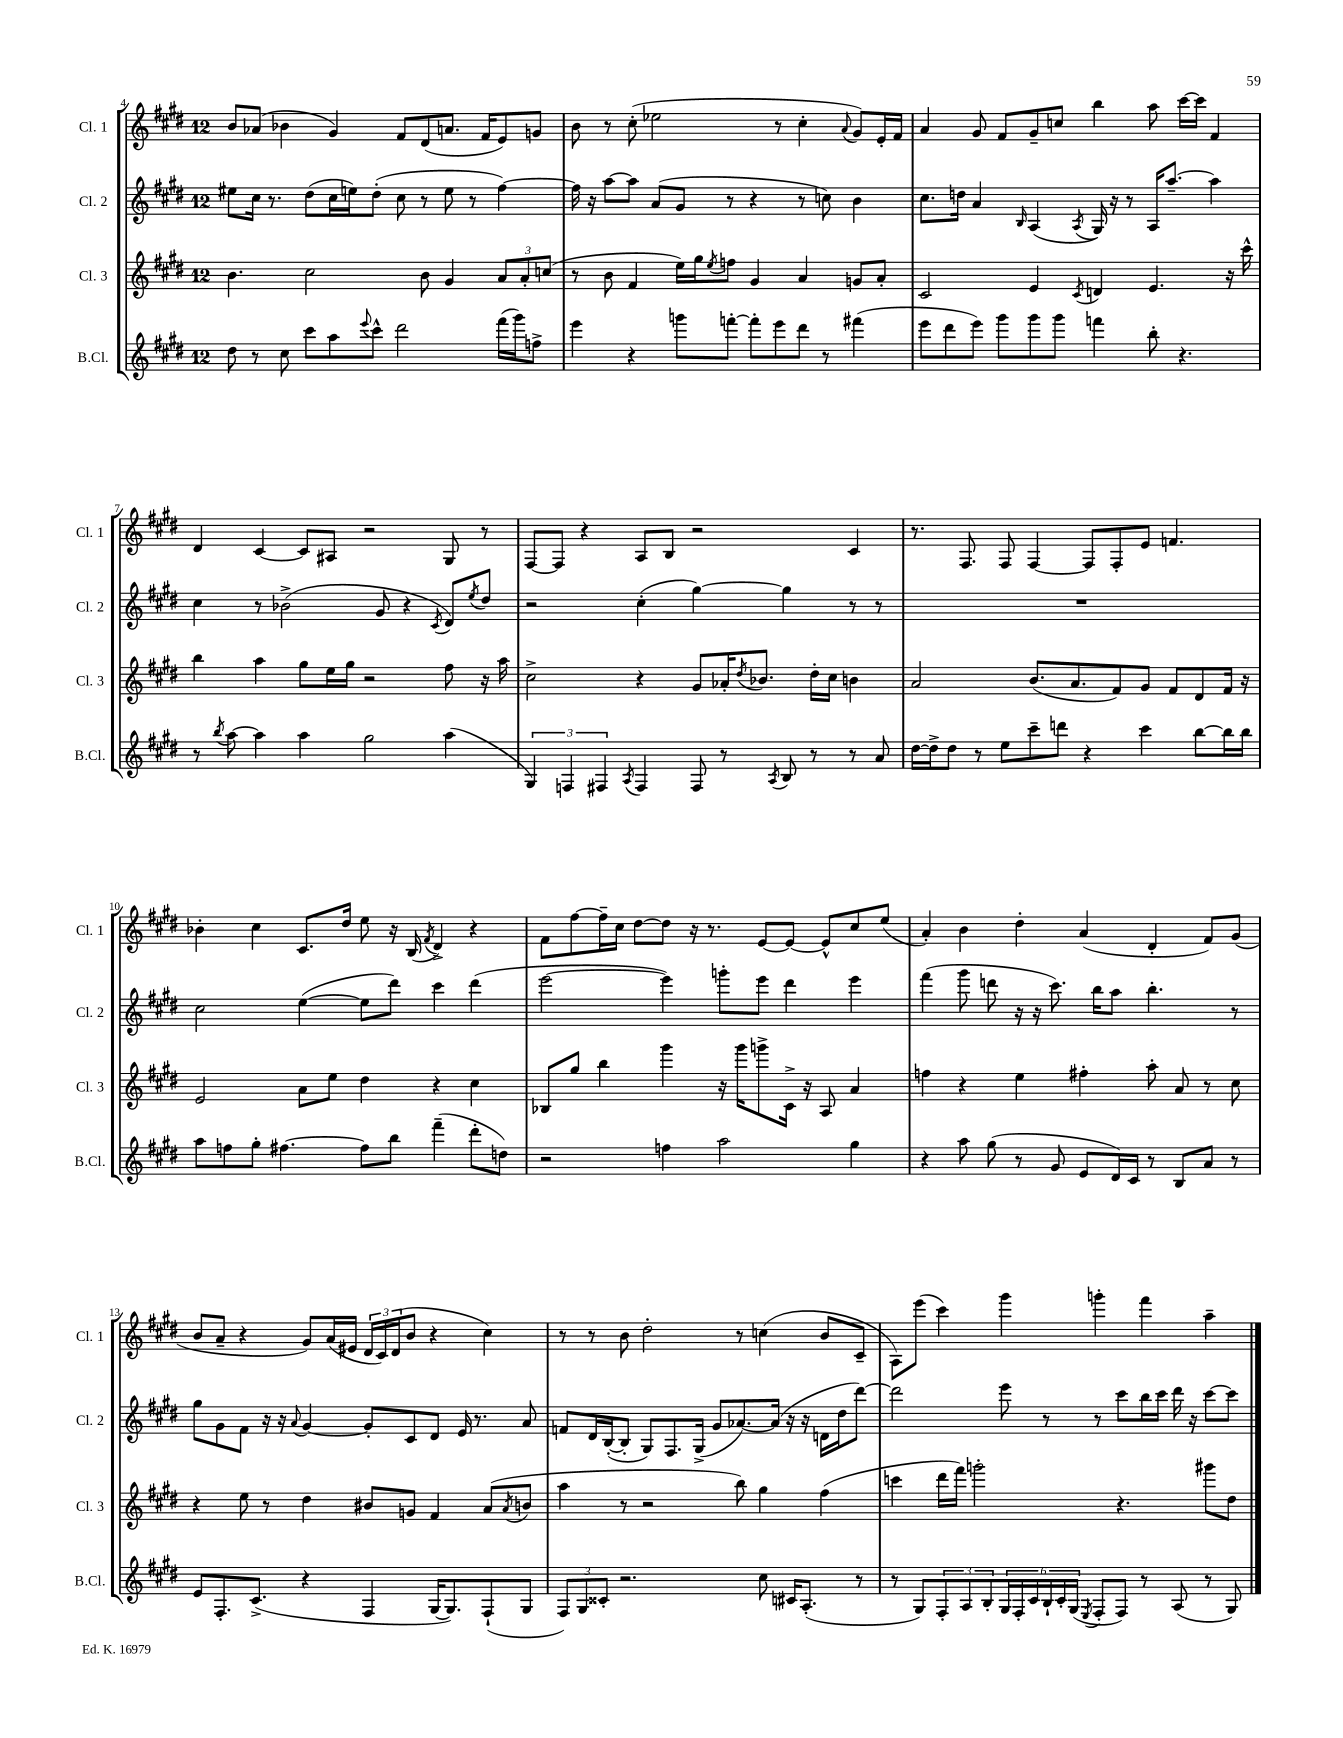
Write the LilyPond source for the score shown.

<<
\new StaffGroup <<
\new Staff = "s0" \with { instrumentName = "Cl. 1" shortInstrumentName = "Cl. 1" } {
    \clef treble \key e \major \once \override Staff.TimeSignature.style = #'single-digit \time 12/8
    b'8 aes'8( bes'4 gis'4) fis'8 dis'8( a'8. fis'16 e'8) g'8 |
    b'8 r8 cis''8-.( ees''2 r8 cis''4-. \appoggiatura { a'8 } gis'8) e'16-. fis'16 |
    a'4 gis'8 fis'8 gis'8-- c''8 b''4 a''8 cis'''16~ cis'''16 fis'4 |
    dis'4 cis'4~ cis'8 ais8 r2 gis8 r8 |
    fis8~ fis8 r4 a8 b8 r2 cis'4 |
    r8. fis8. fis8 fis4~ fis8 fis8-. e'8 f'4. |
    bes'4-. cis''4 cis'8. dis''16 e''8 r16 b16( \acciaccatura { fis'8 } dis'4->) r4 |
    fis'8 fis''8~ fis''16-- cis''16 dis''8~ dis''8 r16 r8. e'8~ e'8~ e'8-^ cis''8 e''8( |
    a'4-.) b'4 dis''4-. a'4( dis'4-. fis'8) gis'8( |
    b'8 a'8-- r4 gis'8) a'16( eis'16 \tuplet 3/2 { dis'16 cis'16) dis'16( } b'8 r4 cis''4) |
    r8 r8 b'8 dis''2-. r8 c''4( b'8 cis'8-- |
    a8) e'''8( cis'''4) gis'''4 g'''4-. fis'''4 a''4-- \bar "|." |
}
\new Staff = "s1" \with { instrumentName = "Cl. 2" shortInstrumentName = "Cl. 2" } {
    \clef treble \key e \major \once \override Staff.TimeSignature.style = #'single-digit \time 12/8
    eis''8 cis''16 r8. dis''8( cis''16 e''16) dis''8-.( cis''8 r8 e''8 r8 fis''4~) |
    fis''16 r16 a''8~ a''8 a'8( gis'8 r8 r4 r8 c''8) b'4 |
    cis''8. d''16 a'4 \grace { b16 } a4( \acciaccatura { a8 } gis16) r16 r8 a16 a''8.~-- a''4 |
    cis''4 r8 bes'2->( gis'8 r4 \acciaccatura { cis'8 } dis'8) \acciaccatura { e''8 } dis''8 |
    r2 cis''4-.( gis''4~) gis''4 r8 r8 |
    R1. |
    cis''2 e''4~( e''8 dis'''8) cis'''4 dis'''4( |
    e'''2~ e'''4) g'''8-. e'''8 dis'''4 e'''4 |
    fis'''4( gis'''8 d'''8 r16 r16 cis'''8.) b''16 a''8 b''4.-. r8 |
    gis''8 gis'8 fis'8 r16 r16 \appoggiatura { a'8 } gis'4~ gis'8-. cis'8 dis'8 e'16 r8. a'8 |
    f'8 dis'16 b16~-.( b8-. gis8) fis8. gis16->( gis'8 aes'8.~) aes'16( r16 r16 d'16 dis''16 dis'''8~) |
    dis'''2 e'''8 r8 r8 cis'''8 b''16 cis'''16 dis'''16 r16 cis'''8~ cis'''8 \bar "|." |
}
\new Staff = "s2" \with { instrumentName = "Cl. 3" shortInstrumentName = "Cl. 3" } {
    \clef treble \key e \major \once \override Staff.TimeSignature.style = #'single-digit \time 12/8
    b'4. cis''2 b'8 gis'4 \tuplet 3/2 { a'8 a'8-. c''8( } |
    r8 b'8 fis'4 e''16) gis''16 \acciaccatura { e''8 } f''8 gis'4 a'4 g'8 a'8-. |
    cis'2 e'4 \acciaccatura { cis'8 } d'4 e'4. r16 cis'''16-^ |
    b''4 a''4 gis''8 e''16 gis''16 r2 fis''8 r16 a''16 |
    cis''2-> r4 gis'8 aes'16-. \acciaccatura { dis''8 } bes'8. dis''16-. cis''16 b'4 |
    a'2 b'8.( a'8. fis'8) gis'8 fis'8 dis'8 fis'16 r16 |
    e'2 a'8 e''8 dis''4 r4 cis''4 |
    bes8 gis''8 b''4 gis'''4 r16 gis'''16 g'''8-> cis'16-> r16 a8 a'4 |
    f''4 r4 e''4 fis''4-. a''8-. a'8 r8 cis''8 |
    r4 e''8 r8 dis''4 bis'8 g'8 fis'4 a'8( \acciaccatura { a'8 } b'8 |
    a''4 r8 r2 b''8) gis''4 fis''4( |
    c'''4 dis'''16 fis'''16) g'''2-. r4. gis'''8 dis''8 \bar "|." |
}
\new Staff = "s3" \with { instrumentName = "B.Cl." shortInstrumentName = "B.Cl." } {
    \clef treble \key e \major \once \override Staff.TimeSignature.style = #'single-digit \time 12/8
    dis''8 r8 cis''8 cis'''8 a''8 \appoggiatura { e'''8 } cis'''8-^ dis'''2 fis'''16( gis'''16) f''8-> |
    e'''4 r4 g'''8 f'''8~-. f'''8-. e'''8 dis'''8 r8 fis'''4( |
    e'''8 dis'''8 e'''8) gis'''8 gis'''8 gis'''8 f'''4 b''8-. r4. |
    r8 \acciaccatura { b''8 } a''8~ a''4 a''4 gis''2 a''4( |
    \tuplet 3/2 { gis4) f4 fis4 } \acciaccatura { a8 } fis4 fis8 r8 \acciaccatura { a8 } b8 r8 r8 a'8 |
    dis''16~ dis''16-> dis''8 r8 e''8 cis'''8-- d'''8 r4 cis'''4 b''8~ b''16 b''16 |
    a''8 f''8 gis''8-. fis''4.~ fis''8 b''8 fis'''4--( dis'''8-. d''8) |
    r2 f''4 a''2 gis''4 |
    r4 a''8 gis''8( r8 gis'8 e'8 dis'16) cis'16 r8 b8 a'8 r8 |
    e'8 fis8.-. cis'8.->( r4 fis4 gis16~ gis8.) fis8-!( gis8 |
    \tuplet 3/2 { fis8) gis8 cisis'8-. } r2. cis''8 cis'16 a8.-.( r8 |
    r8 gis8) \tuplet 3/2 { fis8-. a8 b8-. } \tuplet 6/4 { gis16 fis16-. cis'16 b16-! cis'16-. gis16( } \acciaccatura { e8 } fis8-. fis8) r8 a8( r8 gis8) \bar "|." |
}
>>
>>
\layout { \context { \Score currentBarNumber = #4 } }
